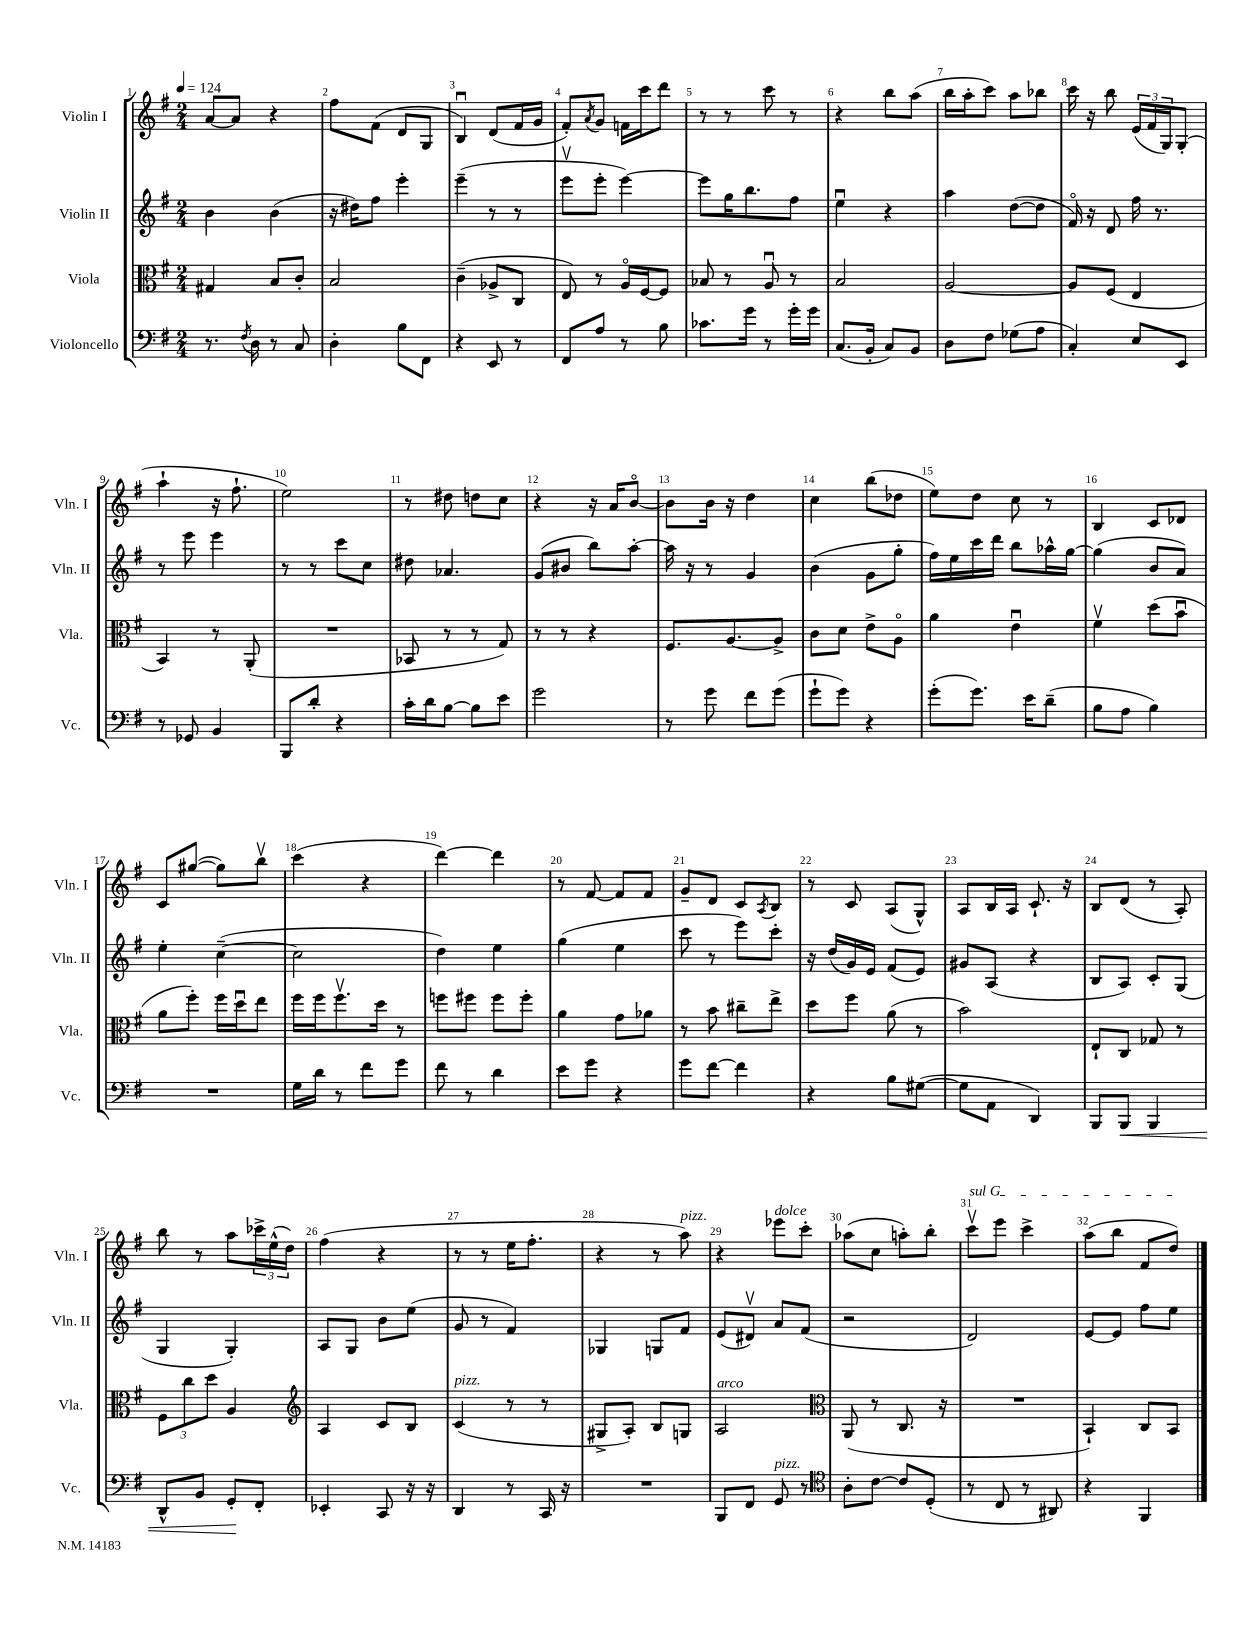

**kern	**kern	**kern	**kern
*staff4	*staff3	*staff2	*staff1
*clefF4	*clefC3	*clefG2	*clefG2
*k[f#]	*k[f#]	*k[f#]	*k[f#]
*M2/4	*M2/4	*M2/4	*M2/4
*MM124	*MM124	*MM124	*MM124
8.r	4G#	4b	[8a
.	.	.	8a]
8qF#	.	.	.
16D	.	.	.
8r	8B	(4b	4r
8C	8c'	.	.
=	=	=	=
4D'	2B	16r	8ff#
.	.	16dd#)	.
.	.	8ff#	(8f#
8B	.	4eee'	8d
8FF#	.	.	8G
=	=	=	=
4r	(4c~	(4eee~	4Bu)
8EE	8A-^	8r	(8d
8r	8C	8r	16f#
.	.	.	16g
=	=	=	=
8FF#	8E)	8eeev	8f#')
.	.	.	8qa
8A	8r	8eee'	8g
8r	16Ao	[4eee)	16f
.	[16F#	.	16ccc
8B	8F#]	.	8ddd
=	=	=	=
8.c-	8B-	8eee]	8r
.	8r	16gg	8r
16g	.	8.bb	.
8r	8Au	.	8ccc
16g'	8r	8ff#	8r
16g	.	.	.
=	=	=	=
(8.C	2B	4eeu	4r
16BB'	.	.	.
8C)	.	4r	8bb
8BB	.	.	(8aa
=	=	=	=
8D	[2A	4aa	16bb
.	.	.	16aa'
8F#	.	.	8ccc)
(8G-	.	([8dd	8aa
8A	.	8dd]	8bb-
=	=	=	=
4C')	8A]	16f#o)	16ccc
.	.	16r	16r
.	(8F#	8d	8bb
8E	4E	16ff#	(24e
.	.	.	24f#
.	.	8.r	.
.	.	.	24G)
8EE	.	.	(8G'
=	=	=	=
8r	4BB)	8r	4aa`
8GG-	.	8eee	.
4BB	8r	4eee	16r
.	.	.	8.ff#`
.	(8AA'	.	.
=	=	=	=
8BBB	2r	8r	2ee)
8d'	.	8r	.
4r	.	8ccc	.
.	.	8cc	.
=	=	=	=
16c'	8BB-	8dd#	8r
16d	.	.	.
[8B	8r	4.a-	8dd#
8B]	8r	.	8dd
8e	8G)	.	8cc
=	=	=	=
2g	8r	(8g	4r
.	8r	8b#	.
.	4r	8bb)	16r
.	.	.	16a
.	.	[8aa'	[8bo
=	=	=	=
8r	8.F#	16aa]	8b]
.	.	16r	.
8g	.	8r	16b
.	[8.A	.	16r
8f#	.	4g	4dd
(8g	8A^]	.	.
=	=	=	=
8g`	8c	(4b	4cc
8g)	8d	.	.
4r	8e^	8g	(8bb
.	8Ao	8gg'	8dd-
=	=	=	=
(8g'	4a	16ff#)	8ee)
.	.	16ee	.
8.g)	.	16ccc	8dd
.	.	16ddd	.
.	4eu	8bb	8cc
16e	.	.	.
(8d~	.	16aa-^^	8r
.	.	[16gg	.
=	=	=	=
8B	4f#v	(4gg]	4B
8A	.	.	.
4B)	(8dd	8b	8c
.	8bu	8a)	8d-
=	=	=	=
2r	8a	4ee'	8c
.	8ff#')	.	([8gg#
.	16ff#	([4cc~	8gg#])
.	16ddu	.	.
.	8ee	.	8bbv
=	=	=	=
16G	16ff#	2cc]	(4ccc
16d	16ff#	.	.
8r	8.ff#v	.	.
8f#	.	.	4r
.	16dd	.	.
8g	8r	.	.
=	=	=	=
8f#	8ff	4dd)	[4ddd)
8r	8ff#	.	.
4d	8ff#	4ee	4ddd]
.	8ff#'	.	.
=	=	=	=
8e	4a	(4gg	8r
8g	.	.	[8f#
4r	8g	4ee	8f#]
.	8a-	.	8f#
=	=	=	=
8g	8r	8ccc	8g~
[8f#	8b	8r	8d
4f#]	8cc#~	8eee)	8c
.	.	.	8qA
.	8ee^	8ccc'	8B
=	=	=	=
4r	8dd	16r	8r
.	.	(16dd	.
.	8ff#	16g)	8c
.	.	16e	.
8B	(8a	(8f#	(8A
([8G#	8r	8e)	8G^^)
=	=	=	=
8G#]	2b)	8g#	8A
8AA	.	(8A	16B
.	.	.	16A
4DD)	.	4r	8.c`
.	.	.	16r
=	=	=	=
8BBB	8E`	8B	8B
8BBB	8C	8A)	(8d
4BBB	8G-	8c'	8r
.	8r	(8G	8A')
=	=	=	=
8DD^^	12F#	4G	8bb
.	12cc	.	.
8BB	.	.	8r
.	12dd	.	.
8GG'	4A	4G')	8aa
8FF#'	.	.	24ccc-^
.	.	.	(24ee^^
.	.	.	24dd)
=	=	=	=
*	*clefG2	*	*
4EE-'	4A	8A	(4ff#
.	.	8G	.
8CC	8c	8b	4r
16r	8B	(8ee	.
16r	.	.	.
=	=	=	=
4DD	(4c	8g	8r
.	.	8r	8r
8r	8r	4f#)	16ee
.	.	.	8.ff#'
16CC	8r	.	.
16r	.	.	.
=	=	=	=
2r	8G#^	4G-	4r
.	8A')	.	.
.	8B	8G	8r
.	8G	8f#	8aa)
=	=	=	=
8BBB	2A	(8e	4r
8FF#	.	8d#v)	.
8GG	.	8a	8eee-
8r	.	(8f#	8ccc'
=	=	=	=
*clefC4	*clefC3	*	*
8A'	(8AA	2r	(8aa-
[8c	8r	.	8cc
8c]	8.C	.	8aa')
(8D'	.	.	8bb'
.	16r	.	.
=	=	=	=
8r	2r	2d)	8cccv
8C	.	.	8eee
8r	.	.	4ccc^
8AA#)	.	.	.
=	=	=	=
4r	4BB`)	[8e	(8aa
.	.	8e]	8bb
4FF#	8C	8ff#	8f#
.	8BB	8ee	8dd)
==	==	==	==
*-	*-	*-	*-
